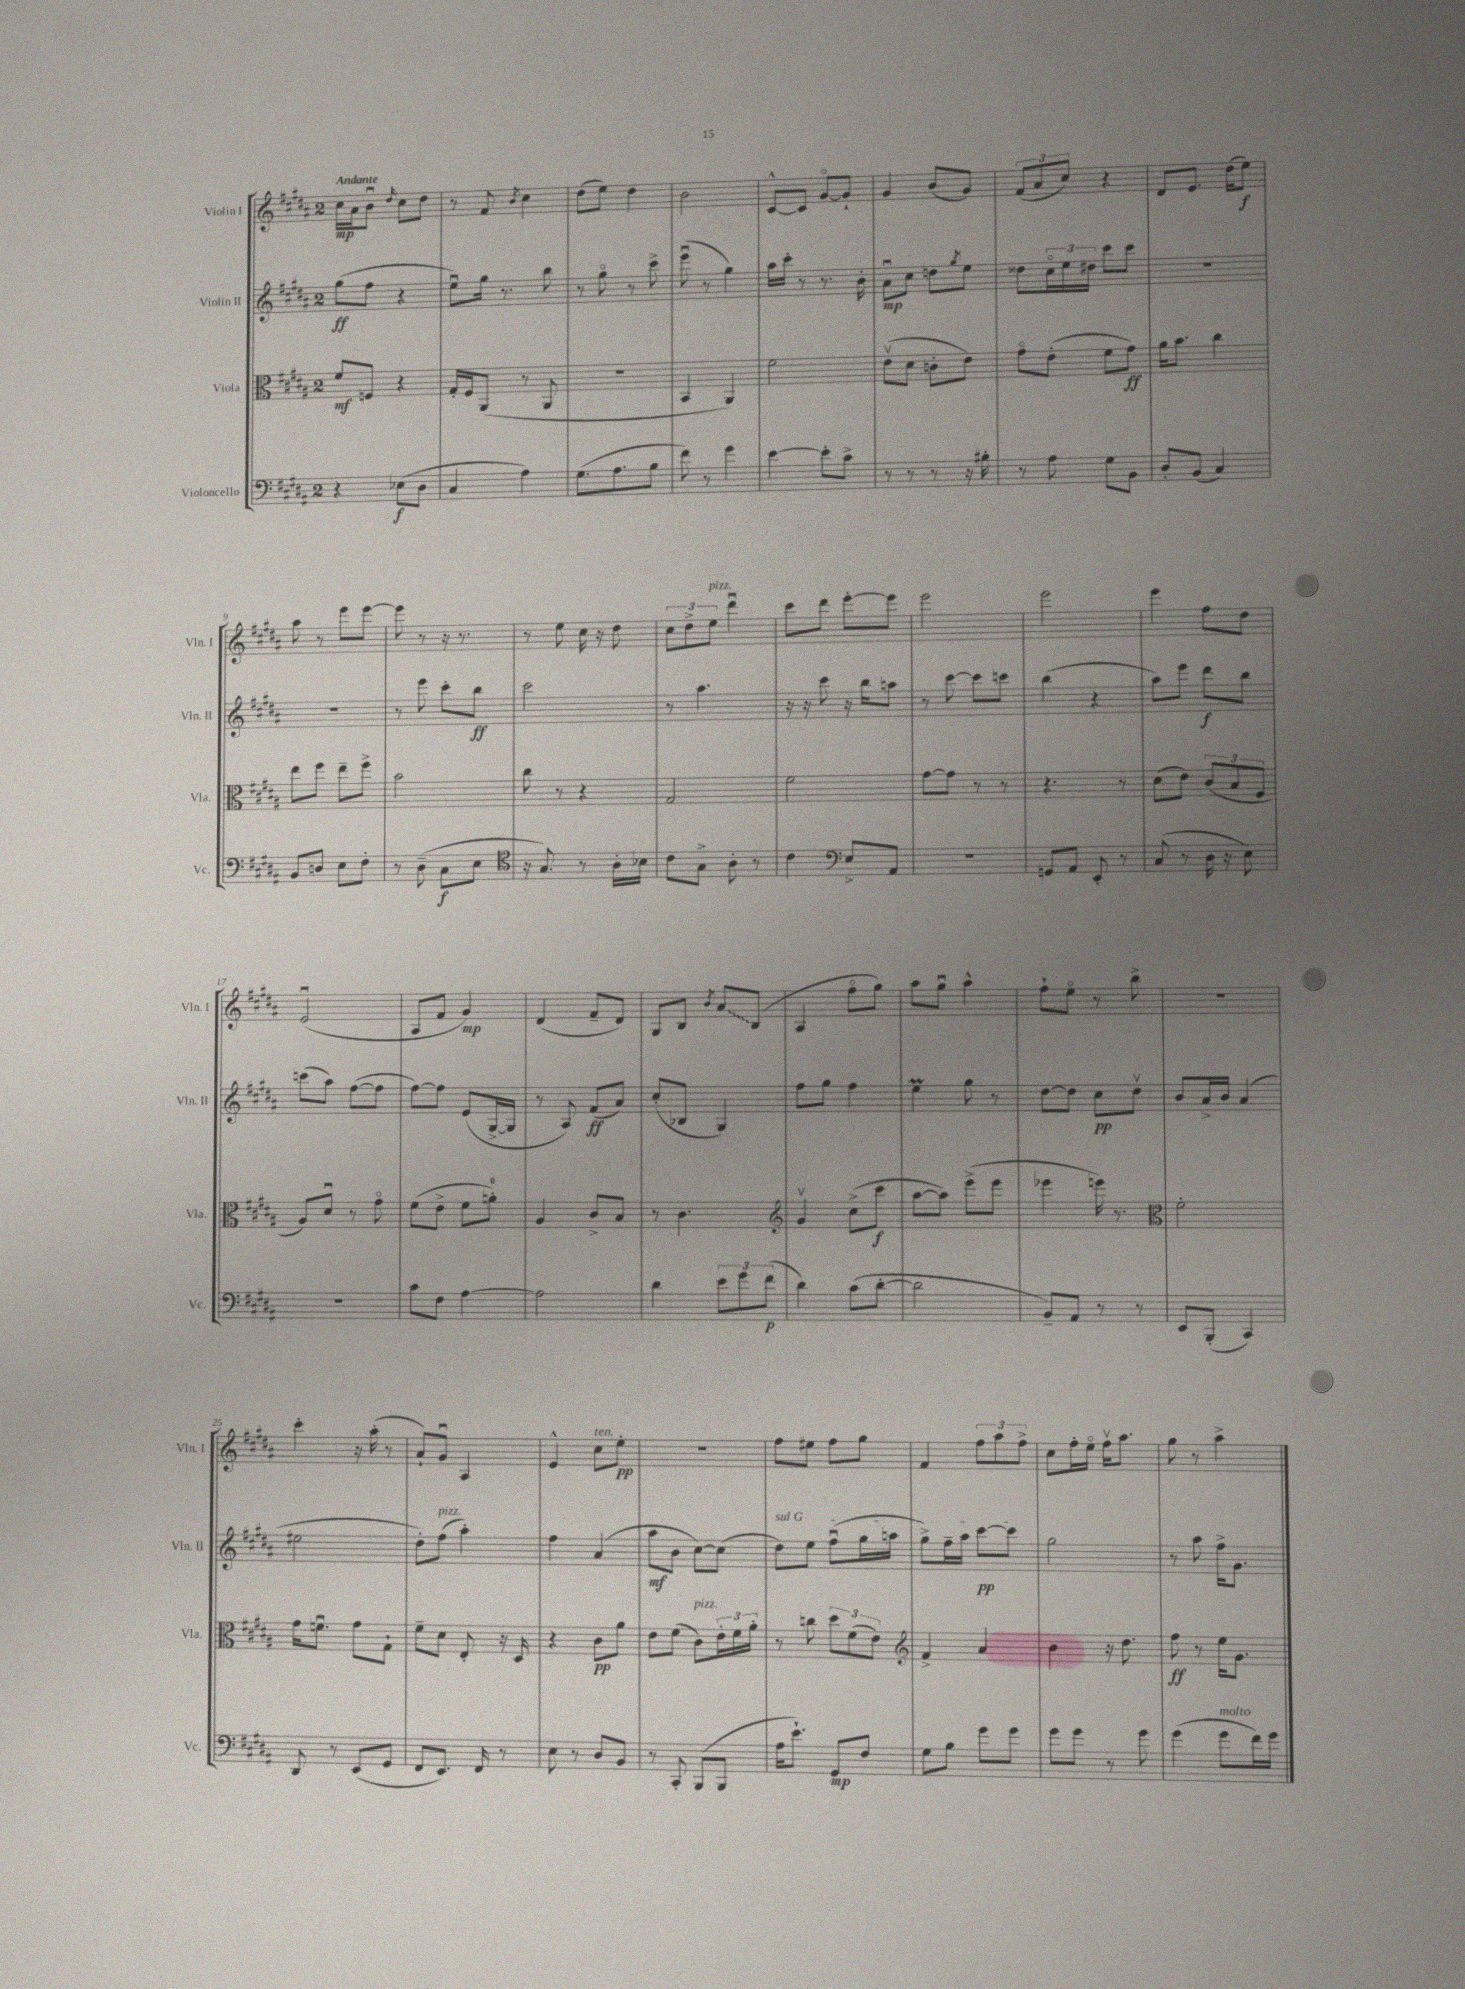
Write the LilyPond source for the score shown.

<<
\new StaffGroup <<
\new Staff = "s0" \with { instrumentName = "Violin I" shortInstrumentName = "Vln. I" } {
    \clef treble \key b \major \once \override Staff.TimeSignature.style = #'single-digit \time 2/4 \tempo "Andante"
    cis''16\mp ais'16 b'8\downbow \grace { dis''16 } cis''8 dis''8 |
    r8 fis'8 \acciaccatura { b'8 } cis''4 |
    dis''8( e''8) dis''4 |
    b'2 |
    cis'8~-^ cis'8 gis'8~\flageolet gis'8-! |
    gis'4 b'8( gis'8) |
    \tuplet 3/2 { fis'8( ais'8 cis''8) } r4 |
    dis'8 e'8. dis''16( e''8\f) |
    ais''8 r8 e'''8 e'''8~ |
    e'''8 r8 r16 r8. |
    r8 e''8 cis''16 r16 dis''8 |
    \tuplet 3/2 { cis''8 dis''8-> e''8^\markup { \italic "pizz." } } dis'''4\downbow |
    cis'''8 dis'''8 e'''8~-. e'''8 |
    e'''2 |
    e'''2 |
    e'''4 fis''8 dis''8 |
    e'2\downbow( |
    ais8 fis'8 gis'4\mp) |
    dis'4( fis'8-- dis'8) |
    gis8 b8 \acciaccatura { b'8 } \once \override Glissando.style = #'zigzag ais'8\glissando b8( |
    ais4 fis''8\flageolet gis''8) |
    ais''8 gis''8\downbow ais''4-^ |
    fis''8-! e''8\flageolet r8 b''8-> |
    R2 |
    cis'''4-. r16 ais''16-.( r8 |
    ais'8-!) gis'8\downbow ais4 |
    e'4-^ cis''8^\markup { \italic "ten." } e''8-.\pp |
    R2 |
    fis''8 eis''8 fis''8 gis''8 |
    fis'4 \tuplet 3/2 { fis''8 ais''8 fis''8-> } |
    cis''8 fis''16-. e''16\flageolet fis''16\upbow ais''8. |
    gis''8 r8 ais''4-> \bar "|." |
}
\new Staff = "s1" \with { instrumentName = "Violin II" shortInstrumentName = "Vln. II" } {
    \clef treble \key b \major \once \override Staff.TimeSignature.style = #'single-digit \time 2/4
    gis''8\ff( fis''8 r4 |
    e''8\downbow) gis''16 r8. b''8 |
    r8 gis''8\flageolet r8 cis'''8-> |
    e'''8\downbow( r8 gis''4) |
    ais''16 cis'''16-. r8 r8. b'16-. |
    ais'8\downbow\mp cis''8 d''8 \acciaccatura { gis''8 } e''8 |
    disis''8 \tuplet 3/2 { cis''16\flageolet e''16 dis''16 } cis'''8 cis'''8 |
    r2 |
    r2 |
    r8 e'''8 cis'''8-. b''8\ff |
    cis'''2 |
    r8 ais''4. |
    r16 r16 cis'''8 r16 b''16 a''8 |
    r8 cis'''8~ cis'''8 c'''8 |
    b''4( r4 |
    ais''8) e'''8 dis'''8\f b''8 |
    c'''8( ais''8) fis''8~( fis''8 |
    fis''8~) fis''8 e'8( gis16~-> gis16 |
    r8 ais8) fis'8\ff( ais'8) |
    cis''8-.( bes8 gis4) |
    fis''8 gis''8 fis''4 |
    e''4\prall gis''8 r8 |
    dis''8~ dis''8 cis''8\pp dis''8\upbow |
    b'8 ais'16-> b'16 ais'4( |
    eis''2 |
    dis''8-.) fis''8^\markup { \italic "pizz." }( ais''4-.) |
    fis''4 ais'4( |
    ais''8\mf b'8 cis''8~) cis''8( |
    \once \override TextSpanner.bound-details.left.text = \markup { \italic "sul G" } dis''8\startTextSpan) e''8 fis''8\downbow( gis''16 a''16 |
    gis''8->) fis''16-- ais''16 cis'''8~\pp cis'''8\stopTextSpan |
    gis''2 |
    r8 ais''8 fis''16-> gis'8. \bar "|." |
}
\new Staff = "s2" \with { instrumentName = "Viola" shortInstrumentName = "Vla." } {
    \clef alto \key b \major \once \override Staff.TimeSignature.style = #'single-digit \time 2/4
    fis'8\mf f8 r4 |
    gis16-. fis16 ais,8( r8 ais,8 |
    R2 |
    b,4 ais,4) |
    fis'2 |
    e'8\upbow( dis'8 c'8-. e'8) |
    gis'8\flageolet e'8-.( fis'8 gis'8\ff) |
    ais'16 b'8. cis''4 |
    e''8 fis''8 e''8-- fis''8-> |
    b'2 |
    cis''8 r8 r4 |
    gis2 |
    fis'2 |
    gis'8~ gis'8 r8 r8 |
    r4. r8 |
    dis'8( e'8) \tuplet 3/2 { cis'8( b8 fis8 } |
    ais8) dis'8\downbow r8 gis'8\flageolet |
    fis'8( e'8-> fis'8 a'8-0-.) |
    ais4 cis'8-> b8 |
    r8 cis'4. |
    \clef treble gis'4\upbow cis''8->( cis'''8\f |
    ais''8~ ais''8) e'''8->( e'''8 |
    ees'''4 e'''16) r8. |
    \clef alto fis'2-. |
    gis'16 f'8.\downbow gis'8 gis8-! |
    fis'8-- dis'8 e8-. r16 dis16 |
    r4 cis'8\pp ais'8 |
    e'8 fis'8( cis'8^\markup { \italic "pizz." }) \tuplet 3/2 { e'16-. fis'16 ais'16-. } |
    r8 c''8 \tuplet 3/2 { dis''8 fis'8( e'8) } |
    \clef treble fis'4-> ais'4 |
    b'4 r16 dis''8. |
    fis''8\ff r8 e''16 gis'8. \bar "|." |
}
\new Staff = "s3" \with { instrumentName = "Violoncello" shortInstrumentName = "Vc." } {
    \clef bass \key b \major \once \override Staff.TimeSignature.style = #'single-digit \time 2/4
    r4 ees8\f( dis8 |
    cis4 ais4) |
    gis8.( ais8. b8 |
    fis'8) r8 gis'4 |
    e'4~ e'8-. cis'8-> |
    r8 r8 r8 r16 bis16-. |
    r8 ais8 gis8 b,8 |
    dis8-. b,8( cis4) |
    b,8 d8 e8 fis8-. |
    r8 dis8--( cis8\f e8 |
    \clef tenor r16 gis8.) r8 ais16-. bes16 |
    cis'8 gis8-> ais8-. r8 |
    cis'4 \clef bass e8-> ais,8 |
    R2 |
    g,8 ais,8 e,8-. r8 |
    cis8( r8 dis16 r16 e8) |
    R2 |
    cis'8 fis8 ais4~ |
    ais2 |
    dis'4 \tuplet 3/2 { e'8 gis'8 fis'8\p( } |
    dis'4) cis'8( dis'8~-. |
    dis'2 |
    b,8--) ais,8 r8 r8 |
    e,8 b,,8-.( cis,4) |
    dis,8 r8 e,8( gis,8 |
    fis,8 e,8.) fis,16 r8 |
    e8 r8 dis8 b,8 |
    r8 cis,8-. b,,8( b,,8 |
    ais16 e'8.-!) gis,8\mp fis8 |
    gis8 b8 gis'8 gis'8 |
    gis'8 gis'8 r8 gis'8 |
    gis'4( gis'8^\markup { \italic "molto" } fis'16) gis'16 \bar "|." |
}
>>
>>
